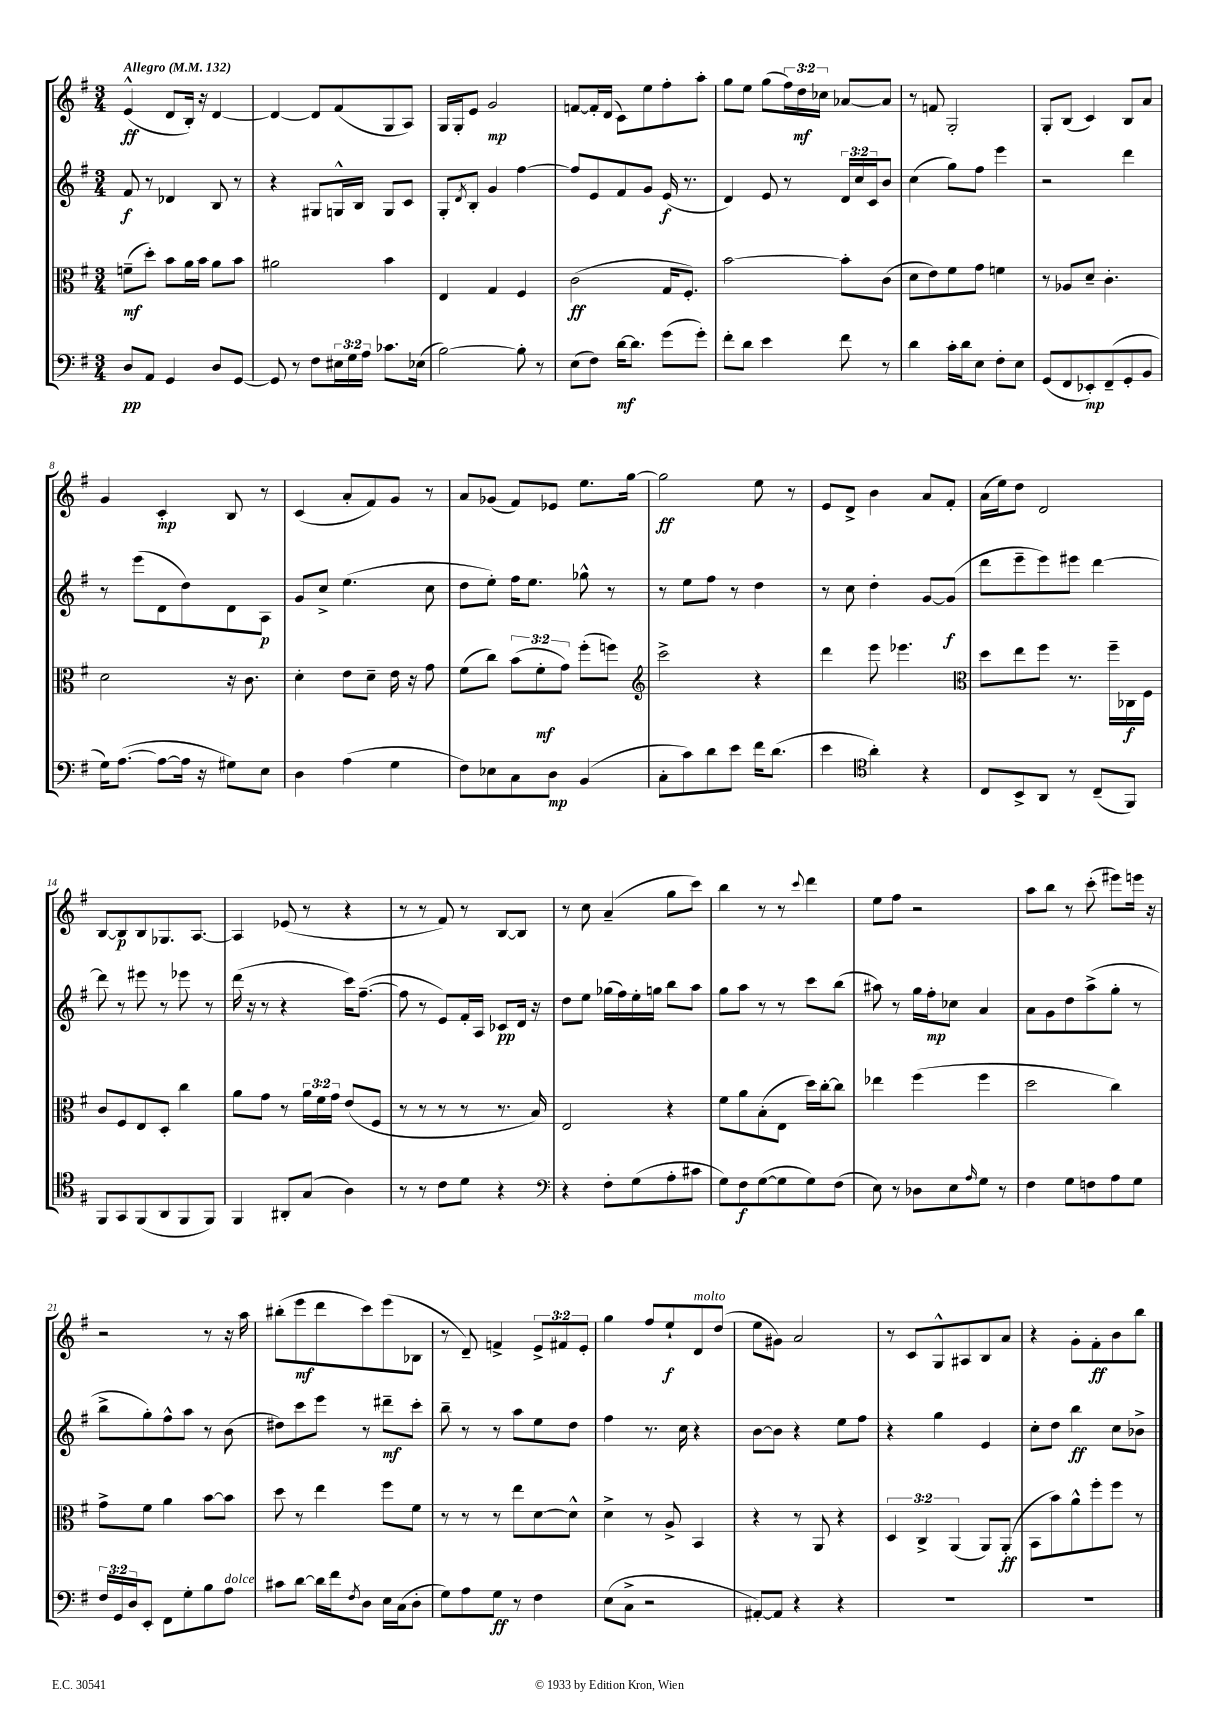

**kern	**dynam	**kern	**dynam	**kern	**dynam	**kern	**dynam
*part4	*part4	*part3	*part3	*part2	*part2	*part1	*part1
*staff4	*staff4	*staff3	*staff3	*staff2	*staff2	*staff1	*staff1
*clefF4	*	*clefC3	*	*clefG2	*	*clefG2	*
*k[f#]	*	*k[f#]	*	*k[f#]	*	*k[f#]	*
*M3/4	*	*M3/4	*	*M3/4	*	*M3/4	*
*MM132	*	*MM132	*	*MM132	*	*MM132	*
=1	=1	=1	=1	=1	=1	=1	=1
!	!	!	!	!	!	!LO:TX:a:B:t=Allegro	!
8D/L	pp	(8fn~\L	mf	8f#/	f	(4e^^/	ff
8AA/J	.	8dd'\J)	.	8r	.	.	.
4GG/	.	8b\L	.	4d-X/	.	8d/L	.
.	.	16a\L	.	.	.	16B'/Jk)	.
.	.	16b\JJ	.	.	.	16r	.
8D/L	.	8a\L	.	8B/	.	[4d/	.
[8GG/J	.	8b\J	.	8r	.	.	.
=2	=2	=2	=2	=2	=2	=2	=2
8GG/]	.	2a#X\	.	4r	.	4d/_	.
8r	.	.	.	.	.	.	.
8F#\L	.	.	.	8G#X/L	.	8d/L]	.
24E#X\L	.	.	.	16Gn^^/L	.	(8f#/	.
24G\	.	.	.	.	.	.	.
.	.	.	.	16B/JJ	.	.	.
24A\JJ	.	.	.	.	.	.	.
8.c-X\L	.	4b\	.	8G/L	.	8G/	.
.	.	.	.	8c/J	.	8A/J)	.
(16E-X\Jk	.	.	.	.	.	.	.
=3	=3	=3	=3	=3	=3	=3	=3
[2B\)	.	4E/	.	8G'/L	.	16G/LL	.
.	.	.	.	.	.	16G'/J	.
.	.	.	.	8qd/	.	.	.
.	.	.	.	8B'/J	.	8e/J	.
.	.	4G/	.	4g/	.	2g/	mp
8B'\]	.	4F#/	.	[4ff#\	.	.	.
8r	.	.	.	.	.	.	.
=4	=4	=4	=4	=4	=4	=4	=4
(8E\L	.	(2c\	ff	8ff#/L]	.	[8fn/L	.
8F#\J)	.	.	.	8e/	.	16f'/L]	.
.	.	.	.	.	.	(16d/JJ	.
[16d\KL	mf	.	.	8f#/	.	8c\L)	.
8.d\J]	.	.	.	.	.	.	.
.	.	.	.	8g/J	.	8ee\	.
(8g\L	.	16G/KL	.	(16e/	f	8ff#'\	.
.	.	8.F#'/J)	.	8.r	.	.	.
8g'\J)	.	.	.	.	.	8aa'\J	.
=5	=5	=5	=5	=5	=5	=5	=5
8f#'\L	.	[2b\	.	4d/)	.	8gg\L	.
8d\J	.	.	.	.	.	8ee\J	.
4e\	.	.	.	8e/	.	(8gg\L	.
.	.	.	.	8r	.	24ff#\L)	.
.	.	.	.	.	.	24dd\	mf
.	.	.	.	.	.	24cc-X\JJ	.
8f#\	.	8b'\L]	.	24d/LL	.	[8a-X/L	.
.	.	.	.	24cc/	.	.	.
.	.	.	.	24c/J	.	.	.
8r	.	(8c\J	.	8b/J	.	8a-/J]	.
=6	=6	=6	=6	=6	=6	=6	=6
4d\	.	8d\L	.	(4cc\	.	8r	.
.	.	8e\)	.	.	.	8fn/	.
16c'\LL	.	8f#\	.	8gg\L)	.	2G'/	.
16d\J	.	.	.	.	.	.	.
8E\J	.	8g\J	.	8ff#\J	.	.	.
8F#'\L	.	4fn\	.	4eee\	.	.	.
8E\J	.	.	.	.	.	.	.
=7	=7	=7	=7	=7	=7	=7	=7
(8GG/L	.	8r	.	2r	.	8G'/L	.
8FF#/	.	8A-X/L	.	.	.	(8B/J	.
8EE-X'/)	mp	8d~/J	.	.	.	4c/)	.
(8FF#~/	.	4.c'\	.	.	.	.	.
8GG'/	.	.	.	4ddd\	.	8B/L	.
8BB/J	.	.	.	.	.	8a/J	.
!!LO:LB:g=z
=8	=8	=8	=8	=8	=8	=8	=8
16G\KL)	.	2d\	.	8r	.	4g/	.
([8.A\J	.	.	.	.	.	.	.
.	.	.	.	(8eee\L	.	.	.
8A\L_	.	.	.	8d\	.	4c'/	mp
16A\Jk]	.	.	.	8dd\)	.	.	.
16r	.	.	.	.	.	.	.
8G#X\L)	.	16r	.	8d\	.	8B/	.
.	.	8.c\	.	.	.	.	.
8E\J	.	.	.	8A\J	p	8r	.
=9	=9	=9	=9	=9	=9	=9	=9
4D\	.	4d'\	.	8g/L	.	(4c/	.
.	.	.	.	8cc^/J	.	.	.
(4A\	.	8e\L	.	(4.ee\	.	8a'/L	.
.	.	8d~\J	.	.	.	8f#/)	.
4G\	.	16e\	.	.	.	8g/J	.
.	.	16r	.	.	.	.	.
.	.	8g\	.	8cc\	.	8r	.
=10	=10	=10	=10	=10	=10	=10	=10
8F#\L)	.	(8f#\L	.	8dd\L	.	8a/L	.
8E-X\	.	8cc\J)	.	8ee'\J)	.	(8g-X/J	.
8C\	.	(12b\L	.	16ff#\KL	.	8f#/L)	.
.	.	.	.	8.ee\J	.	.	.
.	.	12f#'\	mf	.	.	.	.
8D\J	mp	.	.	.	.	8e-X/J	.
.	.	12g\J)	.	.	.	.	.
(4BB/	.	(8ff#'\L	.	8gg-X^^\	.	8.ee\L	.
.	.	8ffn\J)	.	8r	.	.	.
.	.	.	.	.	.	[16gg\Jk	.
=11	=11	=11	=11	=11	=11	=11	=11
*	*	*clefG2	*	*	*	*	*
8C'\L	.	2ccc^\	.	8r	.	2gg\]	ff
8c\)	.	.	.	8ee\L	.	.	.
8d\	.	.	.	8ff#\J	.	.	.
8e\J	.	.	.	8r	.	.	.
16f#\KL	.	4r	.	4dd\	.	8ee\	.
(8.d\J	.	.	.	.	.	.	.
.	.	.	.	.	.	8r	.
=12	=12	=12	=12	=12	=12	=12	=12
4e\	.	4ddd\	.	8r	.	8e/L	.
.	.	.	.	8cc\	.	8d^/J	.
*clefC4	*	*	*	*	*	*	*
4a'\)	.	8eee\	.	4dd'\	.	4b\	.
.	.	4.eee-X\	.	.	.	.	.
4r	.	.	.	[8g/L	.	8a/L	.
.	.	.	.	(8g/J]	f	8f#'/J	.
=13	=13	=13	=13	=13	=13	=13	=13
*	*	*clefC3	*	*	*	*	*
8C/L	.	8dd\L	.	8ddd\L	.	(16a\LL	.
.	.	.	.	.	.	16ee\J)	.
8BB^/	.	8ee\	.	8eee~\	.	8dd\J	.
8AA/J	.	8ff#\J	.	8eee\)	.	2d/	.
8r	.	8.r	.	8eee#X\J	.	.	.
(8C~/L	.	.	.	[4ddd\	.	.	.
.	.	16ff#~\LL	.	.	.	.	.
8FF#/J)	.	16C-X\	f	.	.	.	.
.	.	16F#\JJ	.	.	.	.	.
!!LO:LB:g=z
=14	=14	=14	=14	=14	=14	=14	=14
8FF#/L	.	8c/L	.	8ddd\]	.	[8B/L	.
8GG/	.	8F#/	.	8r	.	8B/]	p
(8FF#/	.	8E/	.	8eee#X\	.	8B/	.
8AA/	.	8D'/J	.	8r	.	8.G-X/	.
8FF#/	.	4cc\	.	8eee-X\	.	.	.
.	.	.	.	.	.	[8.A/J	.
8FF#/J)	.	.	.	8r	.	.	.
=15	=15	=15	=15	=15	=15	=15	=15
4FF#/	.	8a\L	.	(16ddd\	.	4A/]	.
.	.	.	.	16r	.	.	.
.	.	8g\J	.	8r	.	.	.
8AA#X'/L	.	8r	.	4r	.	(8e-X/	.
(8G/J	.	24a\LL	.	.	.	8r	.
.	.	24f#\	.	.	.	.	.
.	.	24g\JJ	.	.	.	.	.
4A\)	.	(8e/L	.	16ccc\KL)	.	4r	.
.	.	.	.	([8.ff#~\J	.	.	.
.	.	8F#/J	.	.	.	.	.
=16	=16	=16	=16	=16	=16	=16	=16
8r	.	8r	.	8ff#\]	.	8r	.
8r	.	8r	.	8r	.	8r	.
8c\L	.	8r	.	8e/L)	.	8f#/)	.
8d\J	.	8r	.	16f#'/L	.	8r	.
.	.	.	.	16A/JJ	.	.	.
4r	.	8.r	.	8c-X/L	pp	[8B/L	.
.	.	.	.	16d/Jk	.	8B/J]	.
.	.	16B/)	.	16r	.	.	.
=17	=17	=17	=17	=17	=17	=17	=17
*clefF4	*	*	*	*	*	*	*
4r	.	2E/	.	8dd\L	.	8r	.
.	.	.	.	8ee\J	.	8cc\	.
8F#'\L	.	.	.	(16gg-X\LL	.	(4a~/	.
.	.	.	.	16ff#\)	.	.	.
(8G\	.	.	.	16ee'\	.	.	.
.	.	.	.	16ggn\JJ	.	.	.
8A'\	.	4r	.	8bb\L	.	8gg\L	.
8c#X\J	.	.	.	8aa\J	.	8ccc\J)	.
=18	=18	=18	=18	=18	=18	=18	=18
8G\L)	.	8f#\L	.	8gg\L	.	4bb\	.
8F#\	f	8a\	.	8aa\J	.	.	.
([8G\	.	(8B'\	.	8r	.	8r	.
8G\]	.	8E\J	.	8r	.	8r	.
.	.	.	.	.	.	8qqccc/	.
8G\)	.	16dd\LL)	.	8ccc\L	.	4ddd\	.
.	.	[16cc'\J	.	.	.	.	.
(8F#\J	.	8cc\J]	.	(8bb\J	.	.	.
=19	=19	=19	=19	=19	=19	=19	=19
8E\)	.	4ee-X\	.	8aa#X\)	.	8ee\L	.
8r	.	.	.	8r	.	8ff#\J	.
8D-X\L	.	(4ff#\	.	16gg\LL	.	2r	.
.	.	.	.	16ff#'\J	mp	.	.
8E\	.	.	.	8cc-X\J	.	.	.
16qqA/	.	.	.	.	.	.	.
8G\J	.	4ff#\	.	4a/	.	.	.
8r	.	.	.	.	.	.	.
=20	=20	=20	=20	=20	=20	=20	=20
4F#\	.	2dd\	.	8a\L	.	8aa\L	.
.	.	.	.	8g\	.	8bb\J	.
8G\L	.	.	.	8dd\	.	8r	.
8Fn\	.	.	.	(8aa^\	.	(8ccc'\	.
8A\	.	4cc\)	.	8gg'\J	.	8eee#X\L)	.
8G\J	.	.	.	8r	.	16eeen\Jk	.
.	.	.	.	.	.	16r	.
!!LO:LB:g=z
=21	=21	=21	=21	=21	=21	=21	=21
24F#/LL	.	8g^\L	.	8bb^\L	.	2r	.
24GG/	.	.	.	.	.	.	.
24D/J	.	.	.	.	.	.	.
8EE'/J	.	8f#\J	.	8gg'\)	.	.	.
8FF#\L	.	4a\	.	8ff#^^\	.	.	.
8G'\	.	.	.	8aa\J	.	.	.
8B\	.	[8b\L	.	8r	.	8r	.
!LO:TX:a:i:t=dolce	!	!	!	!	!	!	!
8A\J	.	8b\J]	.	(8b\	.	16r	.
.	.	.	.	.	.	16aa\	.
=22	=22	=22	=22	=22	=22	=22	=22
8c#X\L	.	8dd\	.	8dd#X\L)	.	(8bb#X'\L	.
[8d\J	.	8r	.	8ccc\	.	8eee\	mf
16d\LL]	.	4ee\	.	8eee\J	.	8ddd\	.
16f#\J	.	.	.	.	.	.	.
8qF#/	.	.	.	.	.	.	.
8D\J	.	.	.	8r	.	8ccc\)	.
16E\LL	.	8ff#\L	.	8ddd#X~\L	mf	(8eee\	.
(16C\J	.	.	.	.	.	.	.
8D'\J	.	8f#\J	.	8ccc'\J	.	8B-X\J	.
=23	=23	=23	=23	=23	=23	=23	=23
8G\L)	.	8r	.	8bb~\	.	8r	.
8A\	.	8r	.	8r	.	8d~/)	.
8G\J	ff	8r	.	8r	.	4fn^/	.
8r	.	8ee\L	.	8aa\L	.	.	.
4F#\	.	[8d\	.	8ee\	.	12e^/L	.
.	.	.	.	.	.	12f#X/	.
.	.	8d^^\J]	.	8dd\J	.	.	.
.	.	.	.	.	.	12e'/J	.
=24	=24	=24	=24	=24	=24	=24	=24
(8E\L	.	4d^\	.	4ff#\	.	4gg\	.
8C^\J	.	.	.	.	.	.	.
2r	.	8r	.	8.r	.	8ff#/L	.
.	.	8A^/	.	.	.	8ee`/	f
.	.	.	.	16cc\	.	.	.
!	!	!	!	!	!	!LO:TX:a:i:t=molto	!
.	.	4BB/	.	4r	.	8d/	.
.	.	.	.	.	.	(8dd/J	.
=25	=25	=25	=25	=25	=25	=25	=25
[8AA#X'/L)	.	4r	.	[8b\L	.	8ee\L	.
8AA#/J]	.	.	.	8b\J]	.	8g#X\J)	.
4r	.	8r	.	4r	.	2a/	.
.	.	8AA/	.	.	.	.	.
4r	.	4r	.	8ee\L	.	.	.
.	.	.	.	8ff#\J	.	.	.
=26	=26	=26	=26	=26	=26	=26	=26
2.r	.	6D/	.	4r	.	8r	.
.	.	.	.	.	.	8c/L	.
.	.	6C^/	.	.	.	.	.
.	.	.	.	4gg\	.	8G^^/	.
.	.	(6AA/	.	.	.	.	.
.	.	.	.	.	.	8A#X/	.
.	.	8AA/L)	.	4e/	.	8B/	.
.	.	(8AA'/J	ff	.	.	8a/J	.
=27	=27	=27	=27	=27	=27	=27	=27
2.r	.	8BB\L	.	8cc'\L	.	4r	.
.	.	8b\)	.	8dd\J	.	.	.
.	.	8a^^\	.	4bb\	ff	8g'\L	.
.	.	8ff#'\	.	.	.	8f#'\	ff
.	.	8ff#\J	.	8cc\L	.	8b\	.
.	.	8r	.	8b-X^\J	.	8bb\J	.
==	==	==	==	==	==	==	==
*-	*-	*-	*-	*-	*-	*-	*-
